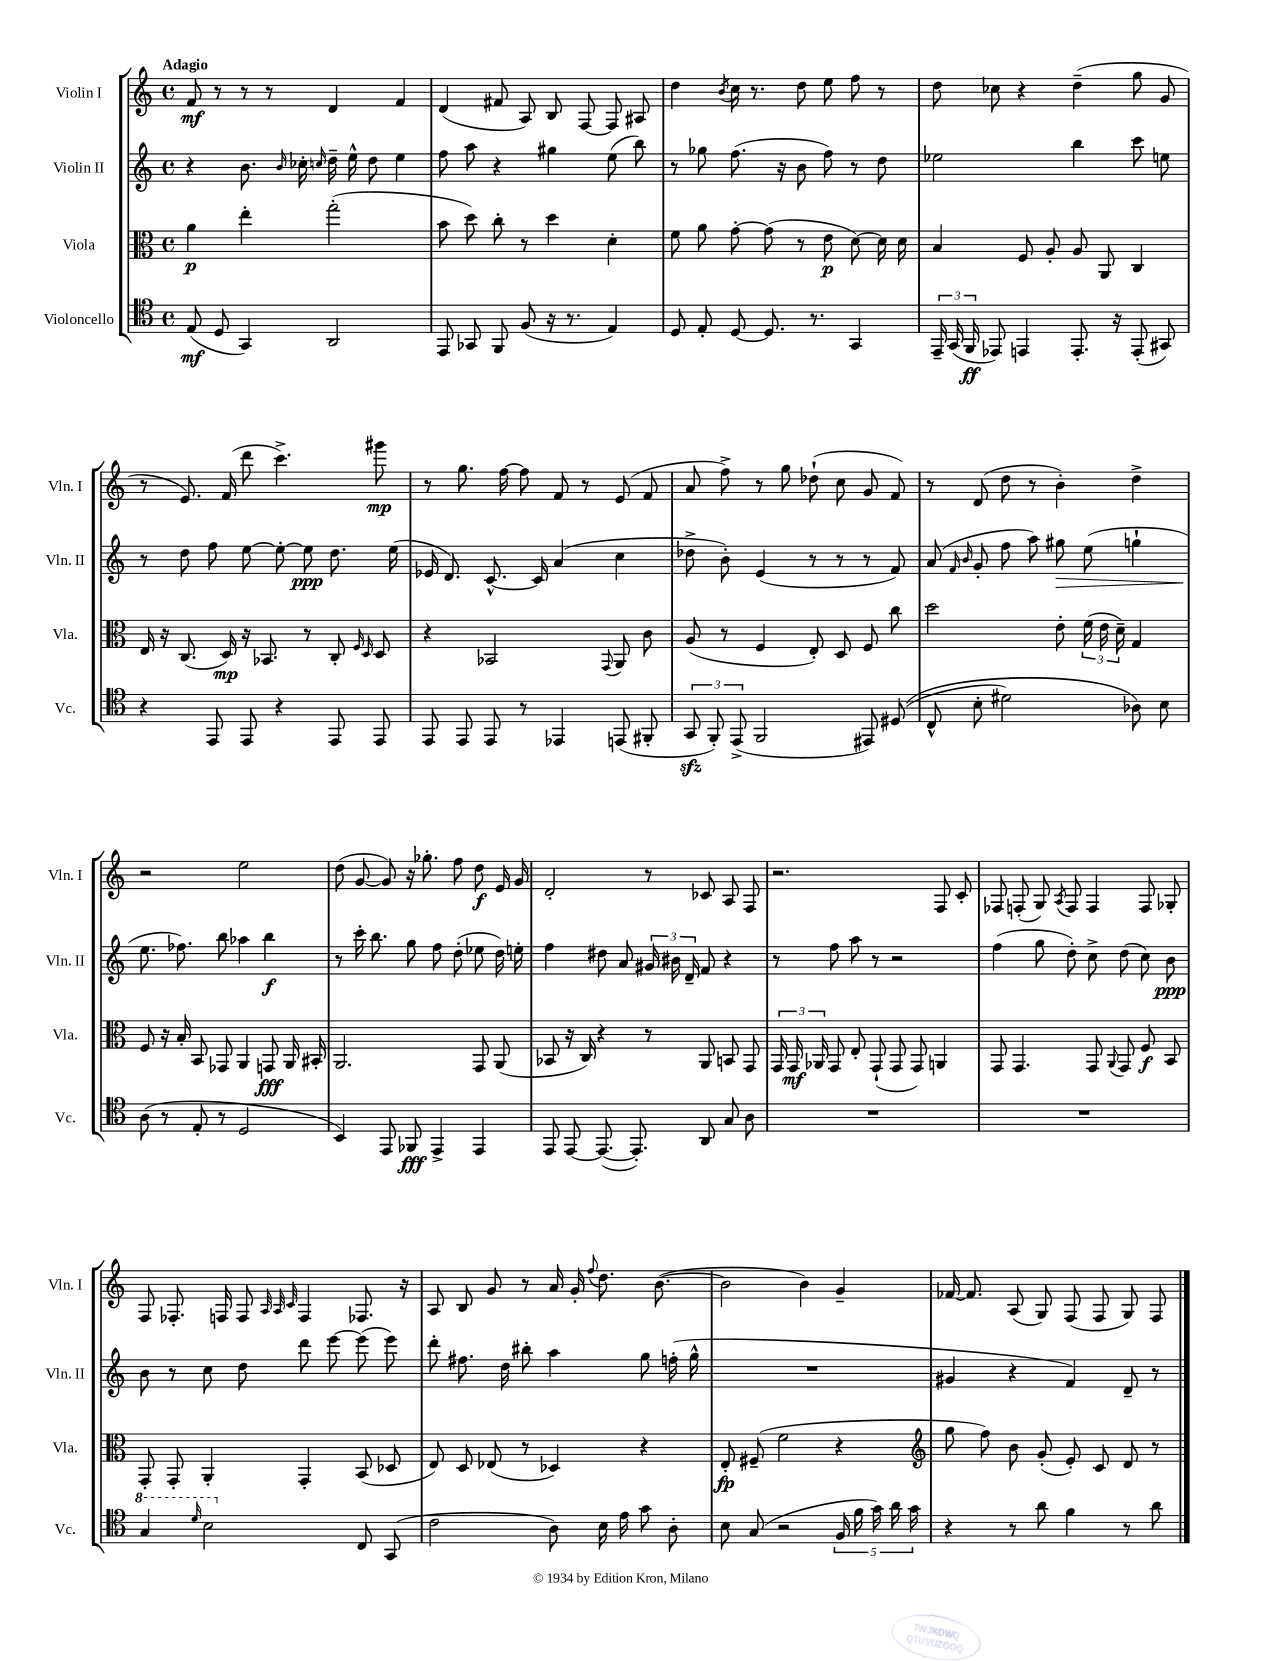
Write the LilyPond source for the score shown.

<<
\new StaffGroup <<
\new Staff = "s0" \with { instrumentName = "Violin I" shortInstrumentName = "Vln. I" } {
    \clef treble \key c \major \defaultTimeSignature \time 4/4 \tempo "Adagio"
    \autoBeamOff f'8\mf r8 r8 r8 d'4 f'4 |
    d'4( fis'8 a8) b8 f8~ f8 ais8 |
    d''4 \acciaccatura { b'8 } c''16 r8. d''8 e''8 f''8 r8 |
    d''8 ces''8 r4 d''4--( g''8 g'8 |
    r8 e'8.) f'16( d'''8 c'''4.->) gis'''8\mp |
    r8 g''8. f''16~ f''8 f'8 r8 e'8( f'8 |
    a'8 f''8->) r8 g''8 des''8-!( c''8 g'8 f'8) |
    r8 d'8( d''8 r8 b'4-.) d''4-> |
    r2 e''2 |
    d''8( g'8~ g'8) r16 ges''8.-. f''8 d''8\f e'16 g'16 |
    d'2-. r8 ces'8 a8 f8 |
    r2. f8 c'8-. |
    fes8 f8-.( g8) \acciaccatura { a8 } f8 f4 f8 ges8-. |
    f8 fes8.-. f16 f8 \grace { a32 a32 c'32 } f4 fes8. r16 |
    a8 b8 g'8 r8 a'16 g'16-. \appoggiatura { f''8 } d''8. b'8.~( |
    b'2 b'4) g'4-- |
    fes'16~ fes'8. a8( g8) f8( f8 g8) f8 \bar "|." |
}
\new Staff = "s1" \with { instrumentName = "Violin II" shortInstrumentName = "Vln. II" } {
    \clef treble \key c \major \defaultTimeSignature \time 4/4
    \autoBeamOff r4 b'8. \grace { b'16 } ces''16-. \grace { c''16 } d''16-- e''16-^ d''8 e''4 |
    f''8 a''8 r4 gis''4 e''8( b''8) |
    r8 ges''8 f''8.( r16 b'8 f''8) r8 d''8 |
    ees''2 b''4 c'''8 e''8 |
    r8 d''8 f''8 e''8~ e''8~-. e''8\ppp d''8. e''16( |
    ees'16 d'8.) c'8.~-^ c'16 a'4( c''4 |
    des''8-> b'8-.) e'4( r8 r8 r8 f'8) |
    a'8( \grace { f'16 b'16 } g'8-. f''8 a''8) gis''8\> e''8( g''4-! |
    e''8.\! fes''8.) b''8 aes''4 b''4\f |
    r8 c'''16-. b''8. g''8 f''8 d''8-.( ees''8 d''16) e''16-. |
    f''4 dis''8 a'8 \tuplet 3/2 { gis'16 bis'16 d'16-- } f'8 r4 |
    r8 f''8 a''8 r8 r2 |
    f''4( g''8 d''8-.) c''8-> d''8( c''8) b'8\ppp |
    b'8 r8 c''8 d''8 d'''8 e'''8~ e'''8( e'''8) |
    d'''8-. fis''8. d''16 bis''8-. a''4 g''8 f''16-.( g''16-^ |
    R1 |
    gis'4 r4 f'4) d'8-- r8 \bar "|." |
}
\new Staff = "s2" \with { instrumentName = "Viola" shortInstrumentName = "Vla." } {
    \clef alto \key c \major \defaultTimeSignature \time 4/4
    \autoBeamOff a'4\p e''4-. g''2-.( |
    b'8 d''8) c''8-. r8 d''4 d'4-. |
    f'8 a'8 g'8~-. g'8( r8 e'8\p d'8~) d'16 d'16 |
    b4 f8 a8-. a8 a,8 c4 |
    e16 r16 c8.( d16\mp) r16 bes,8. r8 c8-. \grace { f16 d16 } d8 |
    r4 bes,2 \appoggiatura { g,8 } a,8 c'8 |
    a8( r8 f4 e8-.) d8 f8 c''8 |
    d''2 e'8-. \tuplet 3/2 { f'16( e'16 d'16--) } g4 |
    f8 r16 b16-. b,8 ges,8 a,4 g,8\fff a,16 bis,16-. |
    a,2. g,8 a,8( |
    bes,8 r16 c16) r4 r8 a,8 b,8 g,8 |
    \tuplet 3/2 { g,16 g,16\mf aes,16 } g,8 e8-. g,8-!( g,8 g,8) a,4 |
    g,8 g,4. g,8 \appoggiatura { a,8 } g,8 f8\f b,8 |
    g,8-. g,8-. a,4-. g,4-. b,8( des8 |
    e8) d8 ees8( r8 des4) r4 |
    e8-.\fp fis8--( f'2 r4 |
    \clef treble g''8 f''8) b'8 g'8-.( e'8-.) c'8 d'8 r8 \bar "|." |
}
\new Staff = "s3" \with { instrumentName = "Violoncello" shortInstrumentName = "Vc." } {
    \clef tenor \key c \major \defaultTimeSignature \time 4/4
    \autoBeamOff e8\mf( d8 g,4) a,2 |
    e,8 ges,8 f,8 f8( r16 r8. e4) |
    d8 e8-. d8~ d8. r8. g,4 |
    \tuplet 3/2 { e,16-- g,16( f,16\ff } ees,8) e,4 e,8.-. r16 e,8-.( gis,8) |
    r4 e,8 e,8 r4 e,8 e,8 |
    e,8 e,8 e,8 r8 ees,4 e,8( fis,8-. |
    \tuplet 3/2 { g,8\sfz f,8-.) e,8->( } f,2 eis,8) dis8(\( |
    c8-^ b8-. dis'2) aes8\) b8 |
    a8( r8 e8-. r8 d2 |
    b,4) e,8 fes,8\fff e,4-> e,4 |
    e,8 e,8~ e,8.~( e,8.-.) a,8 g8 a8 |
    R1 |
    R1 |
    \ottava #1 g'4 \grace { d''16 } b'2 \ottava #0 c8 g,8( |
    c'2 a8) b16 e'16 g'8 a8-. |
    b8 g8( r2 \tuplet 5/4 { f16 f'16 g'16) a'16 g'16 } |
    r4 r8 a'8 f'4 r8 a'8 \bar "|." |
}
>>
>>
\layout { \context { \Score \remove "Bar_number_engraver" } }
